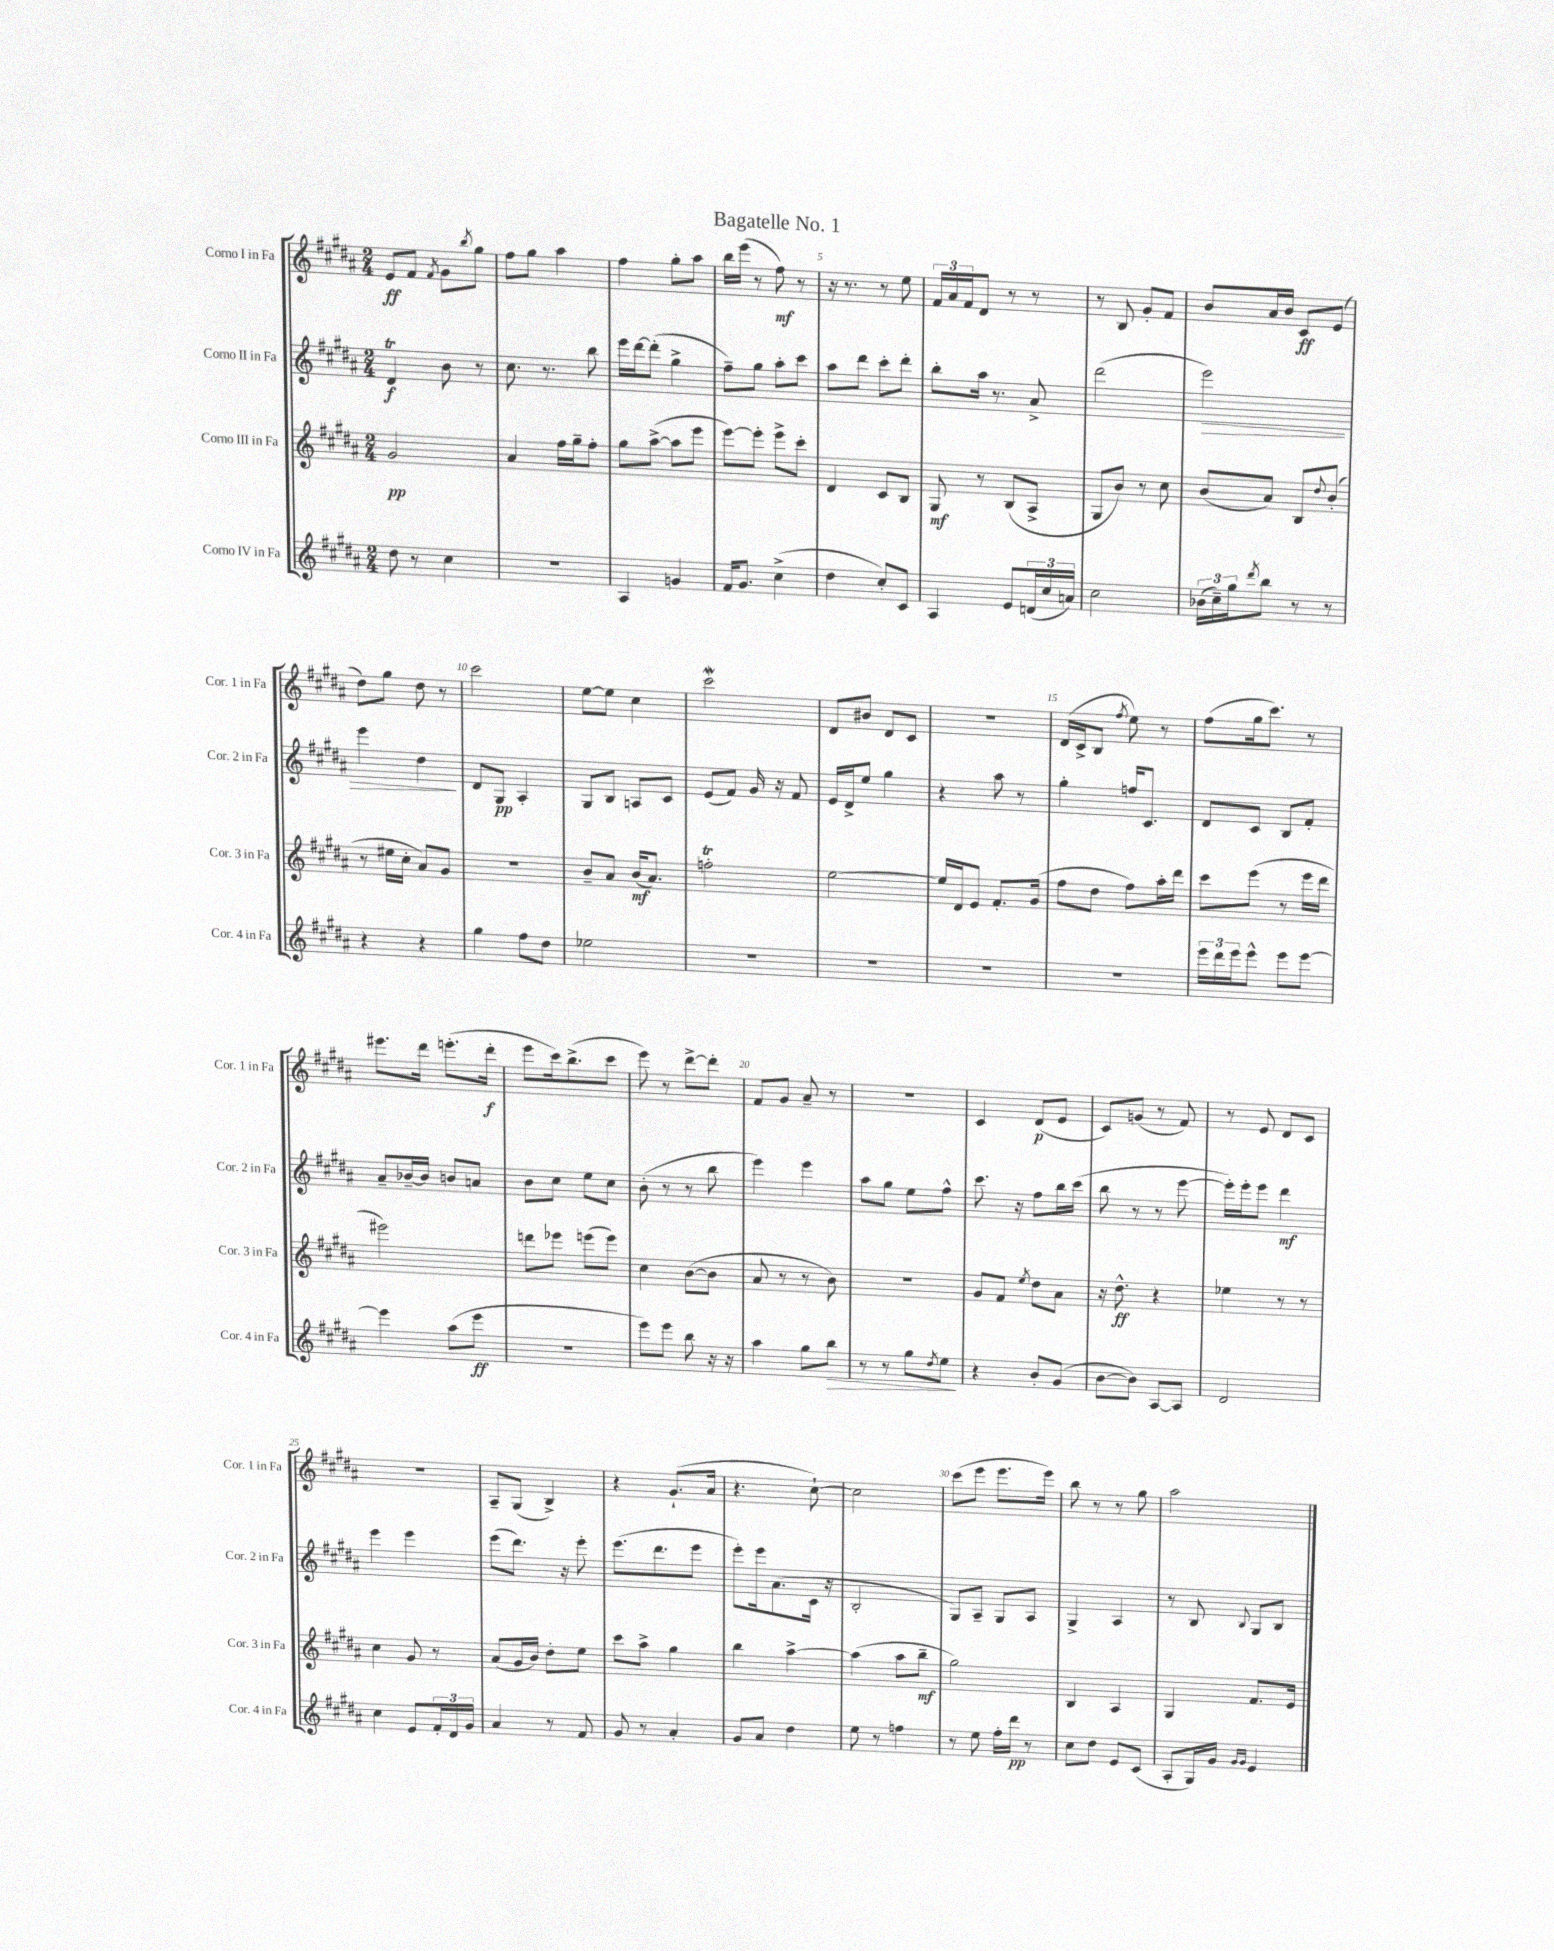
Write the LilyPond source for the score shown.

\header { title = "Bagatelle No. 1" }
<<
\new StaffGroup <<
\new Staff = "s0" \with { instrumentName = "Corno I in Fa" shortInstrumentName = "Cor. 1 in Fa" } {
    \clef treble \key b \major \numericTimeSignature \time 2/4
    e'8\ff fis'8 \acciaccatura { fis'8 } gis'8 \acciaccatura { b''8 } gis''8 |
    fis''8 gis''8 ais''4 |
    fis''4 gis''8-. ais''8 |
    b''16 e'''16( r8 fis''8\mf) r8 |
    r16 r8. r8 e''8 |
    \tuplet 3/2 { fis'16 ais'16 fis'16 } dis'8 r8 r8 |
    r8 b8 gis'8-. fis'8 |
    b'8 ais'16 b'16 cis'8\ff e'8( |
    dis''8) gis''8 dis''8 r8 |
    cis'''2 |
    e''8~ e''8 cis''4 |
    cis'''2\mordent |
    dis'8 bis'8 dis'8 cis'8 |
    R2 |
    dis'16( cis'16-> b8 \acciaccatura { fis''8 } e''8) r8 |
    fis''8( gis''16 cis'''8.) r8 |
    eis'''8. dis'''16 e'''8.-.( dis'''16-.\f |
    e'''8 cis'''16) b''8.->( cis'''8 |
    e'''8) r8 dis'''8~-> dis'''8-. |
    fis'8 gis'8 ais'8-- r8 |
    r2 |
    cis'4 dis'8\p( e'8 |
    cis'8) g'8( r8 fis'8) |
    r8 e'8 dis'8 cis'8 |
    r2 |
    ais8-- gis8( b4->) |
    r4 gis'8.-!( ais'16 |
    r4. cis''8~-!) |
    cis''2 |
    cis'''8( e'''8 e'''8. e'''16) |
    b''8 r8 r8 gis''8 |
    ais''2 \bar "|." |
}
\new Staff = "s1" \with { instrumentName = "Corno II in Fa" shortInstrumentName = "Cor. 2 in Fa" } {
    \clef treble \key b \major \numericTimeSignature \time 2/4
    dis'4\trill\f b'8 r8 |
    cis''8. r8. b''8 |
    e'''16 dis'''16~ dis'''8-.( gis''4-> |
    fis''8--) gis''8 ais''8-. cis'''8 |
    ais''8 dis'''8 cis'''8-. dis'''8-. |
    b''8-. ais''16 r8. ais'8-> |
    dis'''2( |
    e'''2\>) |
    e'''4 dis''4\! |
    dis'8 gis8\pp ais4-. |
    gis8 b8 a8 cis'8 |
    e'8( fis'8) gis'16 r16 fis'8 |
    e'16 dis'16-> e''8 gis''4 |
    r4 ais''8 r8 |
    gis''4-. f''16 cis'8. |
    dis'8 cis'8 b8 fis'8-. |
    ais'8-- bes'16~-- bes'16 b'8 a'8 |
    b'8 cis''8 e''8 cis''8 |
    b'8-.( r8 r8 b''8 |
    e'''4) e'''4 |
    ais''8 gis''8 e''8 fis''8-^ |
    cis'''8. r16 fis''8 b''16 cis'''16( |
    b''8 r8 r8 e'''8~ |
    e'''16-.) e'''16-. e'''8 dis'''4\mf |
    e'''4 e'''4 |
    e'''8( dis'''8.) r16 e'''8-. |
    e'''8.( dis'''8. e'''8 |
    e'''8-.) e'''16 ais'8.( cis'16 r16 |
    b2-. |
    gis8) ais8-- gis8 ais8 |
    gis4-> ais4 |
    r8 b8 \appoggiatura { b8 } gis8 b8 \bar "|." |
}
\new Staff = "s2" \with { instrumentName = "Corno III in Fa" shortInstrumentName = "Cor. 3 in Fa" } {
    \clef treble \key b \major \numericTimeSignature \time 2/4
    gis'2\pp |
    ais'4 fis''16 gis''16-- fis''8-. |
    gis''8 ais''8~->( ais''8 e'''8 |
    e'''8~) e'''8-. e'''8-> cis'''8-. |
    dis'4 cis'8 b8 |
    gis8\mf r8 b8( ais8-> |
    gis8 b'8) r8 cis''8 |
    b'8( ais'8) b8 \appoggiatura { dis''8 } b'8-.( |
    r8 eis''16 cis''16-. ais'8) gis'8 |
    r2 |
    b'8-- ais'8 b'16\mf( ais'8.) |
    f''2-.\trill |
    e''2~ |
    e''16 dis'16 e'8 fis'8.-. gis'16( |
    fis''8 dis''8 fis''8) ais''16-. dis'''16 |
    cis'''8 e'''8( r8 e'''16 dis'''16 |
    eis'''2) |
    d'''8 ees'''8 e'''8( e'''8) |
    cis''4 b'8~( b'8 |
    ais'8 r8 r8 b'8) |
    R2 |
    gis'8 fis'8 \acciaccatura { e''8 } dis''8 ais'8 |
    r16 dis''8.-^\ff r4 |
    ees''4 r8 r8 |
    cis''4 gis'8 r8 |
    ais'8( gis'16 b'16) dis''8-. e''8 |
    cis'''8 ais''8-> gis''4 |
    b''4 ais''4~-> |
    ais''4( ais''8 b''8--\mf |
    gis''2) |
    b4 ais4 |
    gis4 fis'8. e'16 \bar "|." |
}
\new Staff = "s3" \with { instrumentName = "Corno IV in Fa" shortInstrumentName = "Cor. 4 in Fa" } {
    \clef treble \key b \major \numericTimeSignature \time 2/4
    dis''8 r8 cis''4 |
    R2 |
    ais4 g'4 |
    fis'16 gis'8. cis''4->( |
    dis''4 cis''8-.) cis'8 |
    ais4 e'8 \tuplet 3/2 { d'16( cis''16 a'16) } |
    cis''2 |
    \tuplet 3/2 { bes'16( cis''16--) gis''16 } \acciaccatura { dis'''8 } b''8 r8 r8 |
    r4 r4 |
    gis''4 fis''8 dis''8 |
    ees''2 |
    R2 |
    R2 |
    R2 |
    R2 |
    \tuplet 3/2 { e'''16 dis'''16 e'''16 } e'''8-^ e'''8 e'''8~ |
    e'''4 ais''8( e'''8\ff |
    R2 |
    e'''8) e'''8 b''8 r16 r16 |
    ais''4 gis''8 b''8\> |
    r8 r8 gis''8 \acciaccatura { dis''8 } e''8\! |
    r4 b'8-. gis'8( |
    b'8~ b'8) ais8~ ais8 |
    dis'2 |
    cis''4 e'8 \tuplet 3/2 { fis'16-. dis'16 gis'16 } |
    ais'4 r8 fis'8 |
    gis'8 r8 ais'4-. |
    gis'8 ais'8 dis''4 |
    e''8 r8 f''4 |
    r8 e''8 fis''16-. dis'''16\pp r8 |
    cis''8 dis''8 e'8 cis'8( |
    ais8-. gis16) gis'16 \grace { gis'16 gis'16 } e'4 \bar "|." |
}
>>
>>
\layout { \context { \Score \override BarNumber.break-visibility = ##(#f #t #t) barNumberVisibility = #(every-nth-bar-number-visible 5) } }
